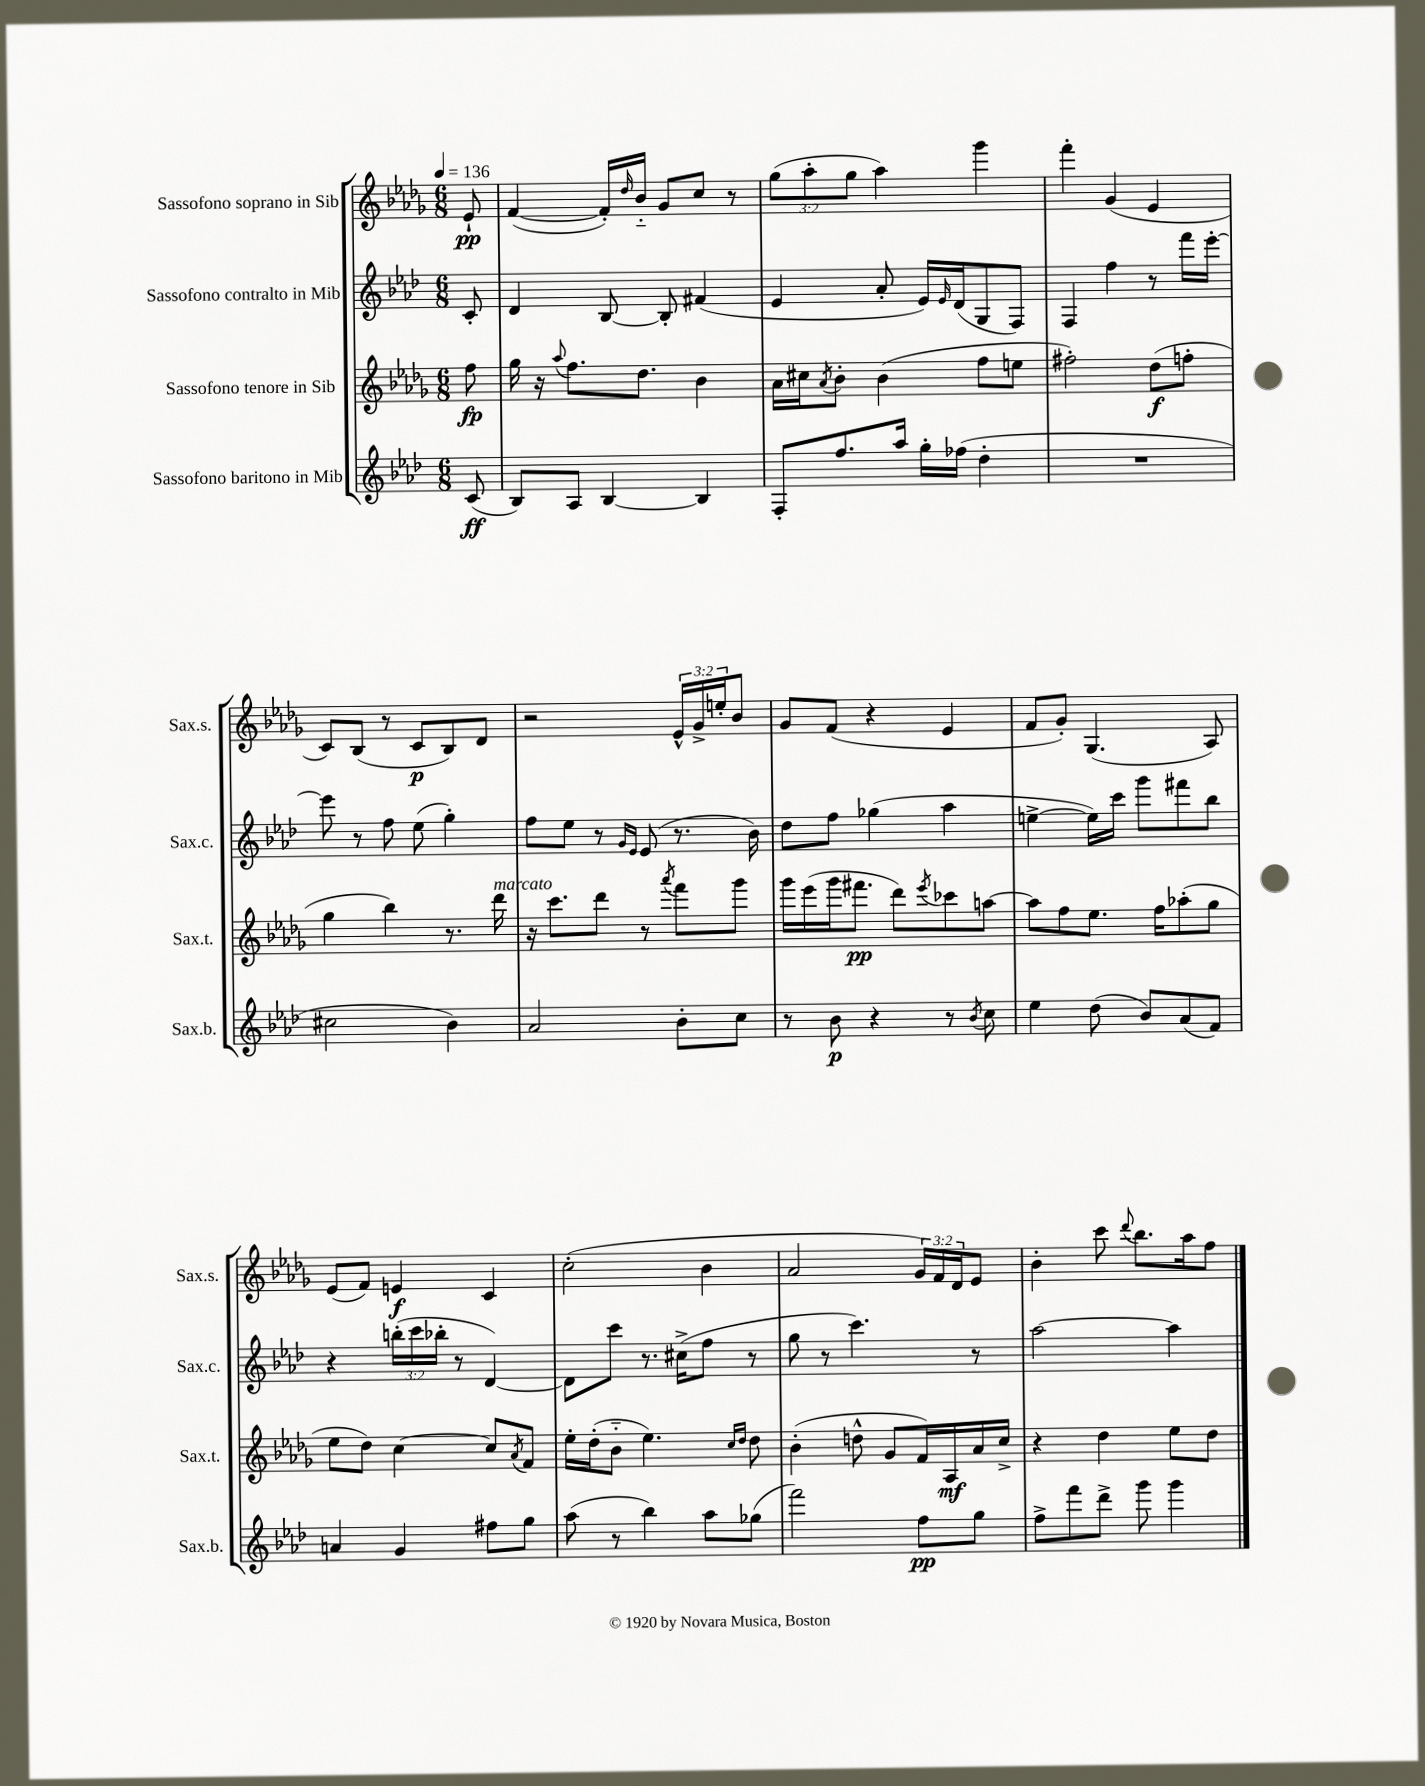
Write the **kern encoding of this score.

**kern	**kern	**kern	**kern
*staff4	*staff3	*staff2	*staff1
*clefG2	*clefG2	*clefG2	*clefG2
*k[b-e-a-d-]	*k[b-e-a-d-g-]	*k[b-e-a-d-]	*k[b-e-a-d-g-]
*M6/8	*M6/8	*M6/8	*M6/8
*MM136	*MM136	*MM136	*MM136
(8c/	8ff\	8c'/	8e-`/
=	=	=	=
8B-/L)	16gg-\	4d-/	([4f/
.	16r	.	.
.	8qqaa-/	.	.
8A-/J	8.ff\L	.	.
[4B-/	.	[8B-/	16f'/]LL)
.	.	.	16qqdd-/
.	8.dd-\J	.	16b-'~/JJ
.	.	8B-'/]	8g-/L
4B-/]	4b-\	(4f#/	8cc/J
.	.	.	8r
=	=	=	=
8F'/L	16a-\LL	4e-/	(12gg-\L
.	16cc#\J	.	.
.	.	.	12aa-'\
.	8qa-/	.	.
8.ff/	8b-'\J	.	.
.	.	.	12gg-\J
.	(4b-\	8a-'/	4aa-\)
16aa-/Jk	.	.	.
16gg'\LL	.	16e-/LL)	.
.	.	16qqe-/	.
(16ff-\JJ	.	(16d-/J	.
4dd-'\	8ff\L	8G/	4ggg-\
.	8ee\J	8F/J)	.
=	=	=	=
2.r	2ff#'\)	4F/	4fff'\
.	.	4ff\	(4g-/
.	(8dd-\L	8r	4e-/
.	8ff'\J	16fff\LL	.
.	.	[16eee-'\JJ	.
=	=	=	=
2cc#\	4gg-\	8eee-\]	8c/L)
.	.	8r	(8B-/J
.	4bb-\)	8ff\	8r
.	.	(8ee-\	8c/L
4b-\)	8.r	4gg'\)	8B-/)
.	.	.	8d-/J
.	16ddd-\	.	.
=	=	=	=
2a-/	16r	8ff\L	2r
.	8.ccc\L	.	.
.	.	8ee-\J	.
.	8ddd-\J	8r	.
.	.	16qqg/LL	.
.	.	16qqe-/JJ	.
.	8r	(8e-/	.
.	8qaaa-/	.	.
8b-'\L	8fff\L	8.r	24e-^^/LL
.	.	.	24g-^/
.	.	.	24ee'/J
8cc\J	8ggg-\J	.	8b-/J
.	.	16b-\)	.
=	=	=	=
8r	16ggg-\LL	8dd-\L	8g-/L
.	(16eee-\	.	.
8b-\	16ggg-\J	8ff\J	(8f/J
.	8.fff#\J	.	.
4r	.	(4gg-\	4r
.	8ddd-\L)	.	.
.	8qeee-/	.	.
8r	8ccc-\	4aa-\	4e-/
8qb-/	.	.	.
8cc\	[8aa\J	.	.
=	=	=	=
4ee-\	8aa\]L	[4ee^\	8f/L
.	8ff\	.	8g-'/J)
(8dd-\	8.ee-\J	16ee\]LL)	(4.G-/
.	.	16ccc\JJ	.
8b-/L)	.	8ggg\L	.
.	16ff\LK	.	.
(8a-/	(8aa-'\	8fff#\	.
8f/J)	8gg-\J	8bb-\J	8A-/)
=	=	=	=
4a/	8ee-\L	4r	(8e-/L
.	8dd-\J)	.	8f/J)
4g/	[4cc\	(24bb'\LL	4e/
.	.	24ccc\	.
.	.	24bb-'\JJ	.
.	.	8r	.
8ff#\L	8cc/]L	[4d-/)	4c/
.	8qa-/	.	.
8gg\J	8f/J	.	.
=	=	=	=
(8aa-\	16ee-'\LL	8d-\]L	(2cc'\
.	(16dd-'\J	.	.
8r	8b-'~\J	8ccc\J	.
4bb-\)	4.ee-\)	8.r	.
.	.	(16cc#^\LK	.
8aa-\L	.	8ff\J	4b-\
.	16qqcc/LL	.	.
.	16qqdd-/JJ	.	.
(8gg-\J	8dd-\	8r	.
=	=	=	=
2fff\)	(4b-'\	8gg\	2a-/
.	.	8r	.
.	8dd^^\	4.ccc\)	.
.	8g-/L	.	.
8ff\L	16f/L)	.	24g-/LL)
.	.	.	24f/
.	16A-/	.	.
.	.	.	24d-/J
8gg\J	16a-/	8r	8e-/J
.	16cc^/JJ	.	.
=	=	=	=
8ff^\L	4r	[2aa-\	4b-'\
8fff\	.	.	.
8ddd-^\J	4dd-\	.	8ccc\
.	.	.	8qqddd-/
8ggg\	.	.	8.bb-\L
4ggg\	8ee-\L	4aa-\]	.
.	.	.	16aa-\k
.	8dd-\J	.	8ff\J
==	==	==	==
*-	*-	*-	*-
